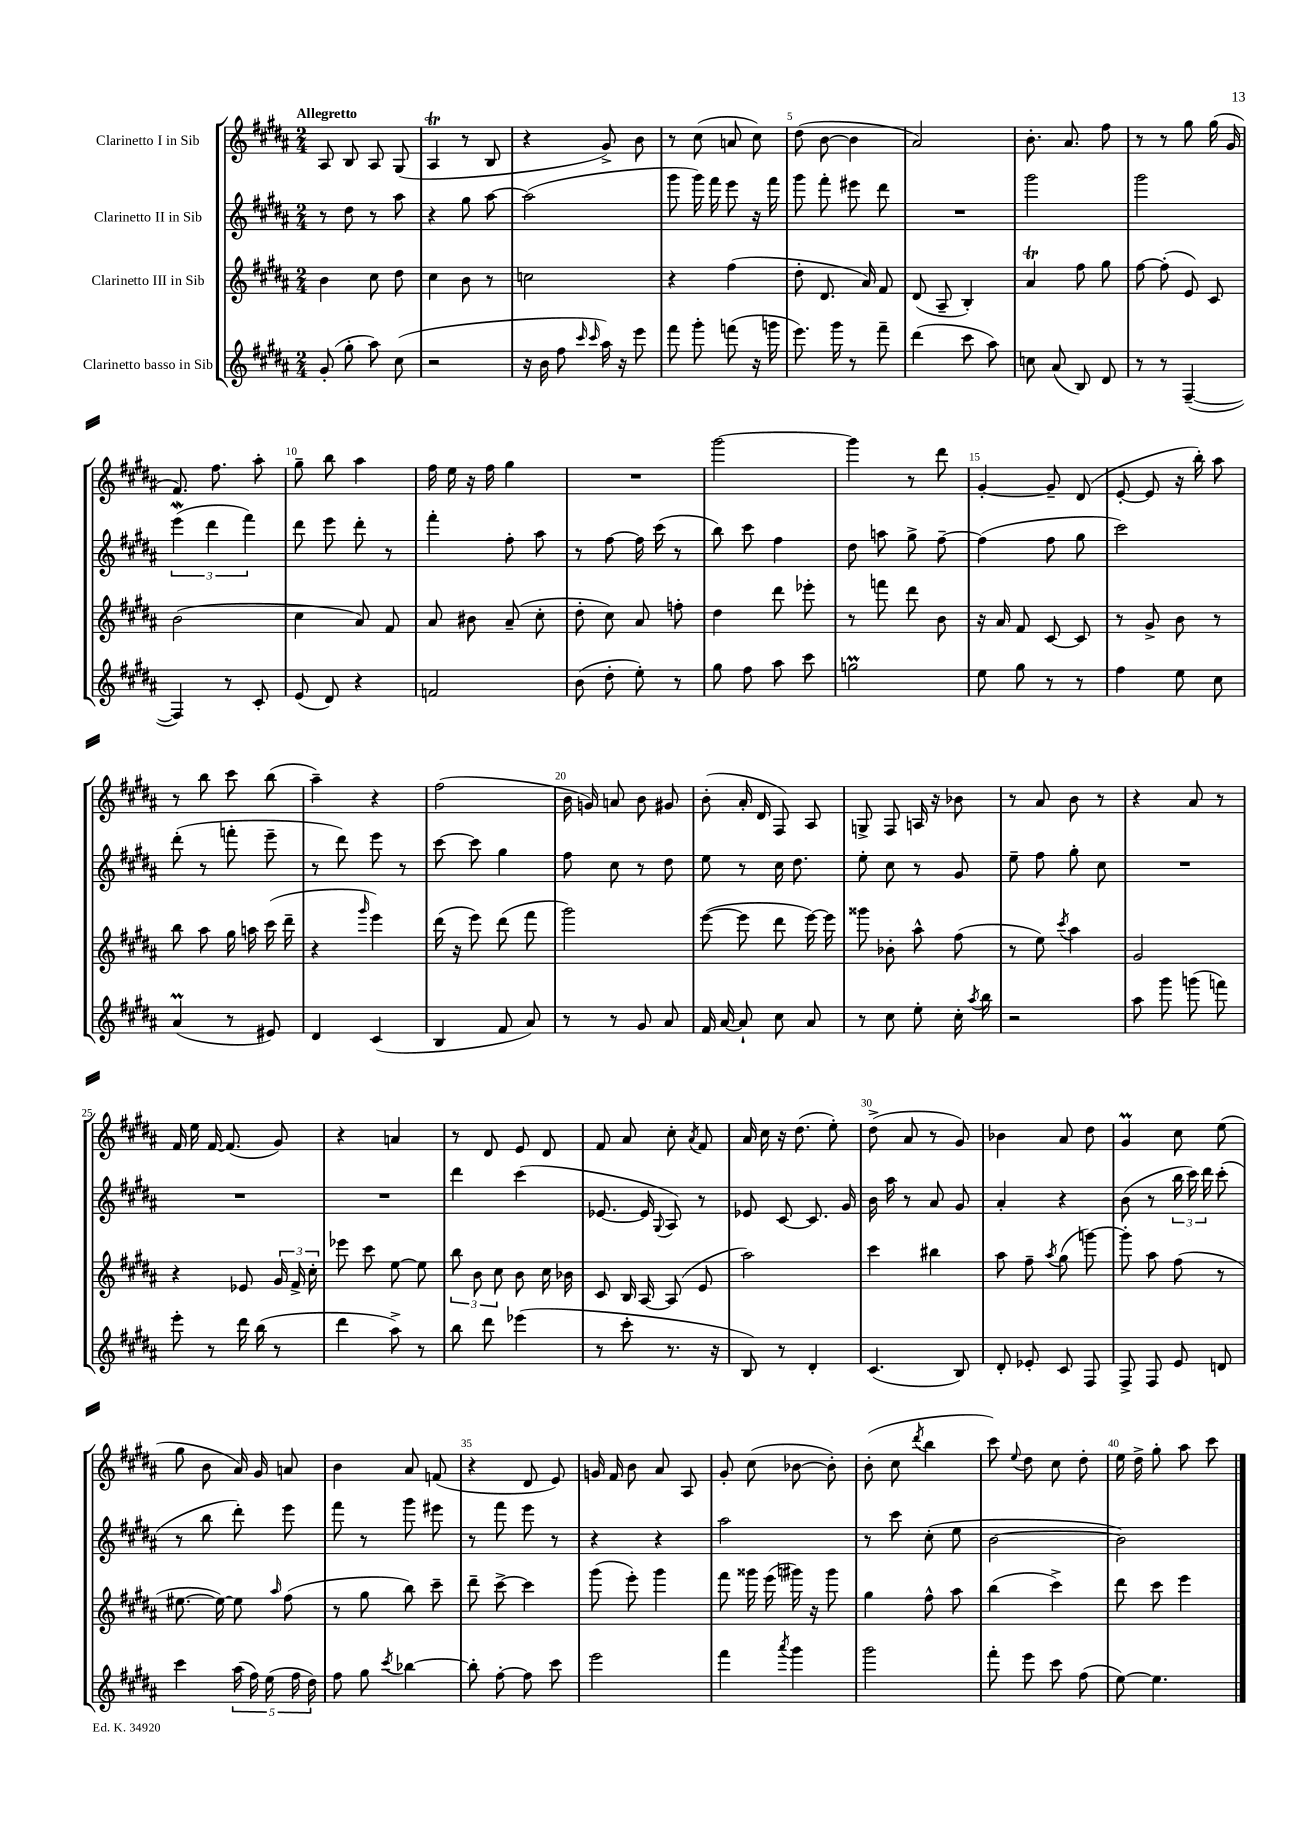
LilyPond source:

<<
\new StaffGroup <<
\new Staff = "s0" \with { instrumentName = "Clarinetto I in Sib" } {
    \clef treble \key b \major \numericTimeSignature \time 2/4 \tempo "Allegretto"
    \autoBeamOff ais8 b8 ais8 gis8( |
    ais4\trill r8 b8 |
    r4 gis'8->) b'8 |
    r8 cis''8( a'8 cis''8) |
    dis''8( b'8~ b'4 |
    ais'2) |
    b'8.-. ais'8. fis''8 |
    r8 r8 gis''8 gis''16( gis'16 |
    fis'8.) fis''8. ais''8-. |
    gis''8-- b''8 ais''4 |
    fis''16 e''16 r16 fis''16 gis''4 |
    R2 |
    gis'''2~ |
    gis'''4 r8 dis'''8 |
    gis'4~-. gis'8-- dis'8( |
    e'8~-. e'8 r16 b''16-.) ais''8 |
    r8 b''8 cis'''8 b''8( |
    ais''4--) r4 |
    fis''2( |
    b'16 g'16) a'8 b'8 gis'8 |
    b'8-.( ais'16-. dis'16 fis8) ais8 |
    g8-> fis8 a16 r16 bes'8 |
    r8 ais'8 b'8 r8 |
    r4 ais'8 r8 |
    fis'16 e''16 fis'16~ fis'8.( gis'8) |
    r4 a'4 |
    r8 dis'8 e'8 dis'8 |
    fis'8 ais'8 cis''8-. \acciaccatura { ais'8 } fis'8 |
    ais'16 cis''16 r16 dis''8.( e''8-.) |
    dis''8->( ais'8 r8 gis'8) |
    bes'4 ais'8 dis''8 |
    gis'4\prall cis''8 e''8( |
    gis''8 b'8 ais'16) gis'16 a'8 |
    b'4 ais'8 f'8( |
    r4 dis'8 e'8) |
    g'16 fis'16 b'8 ais'8 ais8 |
    gis'8-. cis''8( bes'8~ bes'8-.) |
    b'8-.( cis''8 \acciaccatura { dis'''8 } b''4 |
    cis'''8) \appoggiatura { e''8 } dis''8 cis''8 dis''8-. |
    e''16 dis''16-> gis''8-. ais''8 cis'''8 \bar "|." |
}
\new Staff = "s1" \with { instrumentName = "Clarinetto II in Sib" } {
    \clef treble \key b \major \numericTimeSignature \time 2/4
    \autoBeamOff r8 dis''8 r8 ais''8 |
    r4 gis''8 ais''8~ |
    ais''2( |
    gis'''8 gis'''16) fis'''16 e'''8 r16 fis'''16 |
    gis'''8 fis'''8-. eis'''8 dis'''8 |
    R2 |
    gis'''2 |
    gis'''2 |
    \tuplet 3/2 { e'''4\mordent( dis'''4 fis'''4) } |
    dis'''8 e'''8 dis'''8-. r8 |
    fis'''4-. fis''8-. ais''8 |
    r8 fis''8~ fis''16 cis'''16( r8 |
    b''8) cis'''8 fis''4 |
    dis''8 a''8 gis''8-> fis''8~-- |
    fis''4( fis''8 gis''8 |
    cis'''2) |
    dis'''8-.( r8 f'''8-. e'''8-- |
    r8 dis'''8) e'''8 r8 |
    cis'''8~ cis'''8 gis''4 |
    fis''8 cis''8 r8 dis''8 |
    e''8 r8 cis''16 dis''8. |
    e''8-. cis''8 r8 gis'8 |
    e''8-- fis''8 gis''8-. cis''8 |
    R2 |
    R2 |
    R2 |
    dis'''4 cis'''4( |
    ees'8.~ ees'16 \appoggiatura { gis8 } ais8) r8 |
    ees'8 cis'8~ cis'8. gis'16 |
    b'16 ais''16 r8 ais'8 gis'8 |
    ais'4-. r4 |
    b'8( r8 \tuplet 3/2 { b''16 cis'''16) dis'''16 } cis'''8-.( |
    r8 b''8 dis'''8-.) e'''8 |
    fis'''8 r8 gis'''8 eis'''8 |
    r8 fis'''8 e'''8 r8 |
    r4 r4 |
    ais''2 |
    r8 cis'''8 cis''8-.( e''8 |
    b'2~ |
    b'2) \bar "|." |
}
\new Staff = "s2" \with { instrumentName = "Clarinetto III in Sib" } {
    \clef treble \key b \major \numericTimeSignature \time 2/4
    \autoBeamOff b'4 cis''8 dis''8 |
    cis''4 b'8 r8 |
    c''2 |
    r4 fis''4( |
    dis''8-. dis'8. ais'16) fis'8 |
    dis'8( ais8-- b4-.) |
    ais'4\trill fis''8 gis''8 |
    fis''8~ fis''8-.( e'8) cis'8 |
    b'2( |
    cis''4 ais'8) fis'8 |
    ais'8 bis'8 ais'8--( cis''8-. |
    dis''8-. cis''8) ais'8 f''8-. |
    dis''4 dis'''8 ees'''8-. |
    r8 f'''8 dis'''8 b'8 |
    r16 ais'16 fis'8 cis'8~ cis'8 |
    r8 gis'8-> b'8 r8 |
    b''8 ais''8 gis''16 a''16 cis'''16( dis'''16-- |
    r4 \grace { gis'''16 } e'''4) |
    dis'''16( r16 e'''8) dis'''8( fis'''8 |
    gis'''2) |
    e'''8~( e'''8 dis'''8 e'''16~) e'''16 |
    gisis'''8 bes'8-. ais''8-^ fis''8( |
    r8 e''8) \acciaccatura { cis'''8 } ais''4 |
    gis'2 |
    r4 ees'8 \tuplet 3/2 { gis'16 fis'16-> cis''16-. } |
    ees'''8 cis'''8 e''8~ e''8 |
    \tuplet 3/2 { b''8 b'8 cis''8 } b'8 cis''16 bes'16 |
    cis'8 b16 ais16~ ais8( e'8 |
    ais''2) |
    cis'''4 bis''4 |
    ais''8 fis''8-- \acciaccatura { ais''8 } gis''8( g'''8~) |
    g'''8-. ais''8 fis''8( r8 |
    eis''8.~ eis''16~) eis''8 \grace { ais''16 } fis''8( |
    r8 gis''8 b''8) cis'''8-- |
    dis'''8-- cis'''8~-> cis'''4 |
    gis'''8( e'''8-.) gis'''4 |
    fis'''8 gisis'''16 e'''16( gis'''16) r16 gis'''8 |
    gis''4 fis''8-^ ais''8 |
    b''4( cis'''4->) |
    dis'''8 cis'''8 e'''4 \bar "|." |
}
\new Staff = "s3" \with { instrumentName = "Clarinetto basso in Sib" } {
    \clef treble \key b \major \numericTimeSignature \time 2/4
    \autoBeamOff gis'8-.( gis''8-. ais''8) cis''8( |
    r2 |
    r16 b'16 fis''8 \grace { cis'''16 cis'''16 } ais''16) r16 e'''8 |
    fis'''8 gis'''8-. f'''8( r16 g'''16 |
    e'''8.) gis'''16 r8 fis'''8-- |
    dis'''4( cis'''8 ais''8) |
    c''8 ais'8( b8) dis'8 |
    r8 r8 fis4~--( |
    fis4) r8 cis'8-. |
    e'8( dis'8) r4 |
    f'2 |
    b'8( dis''8-. e''8-.) r8 |
    gis''8 fis''8 ais''8 cis'''8 |
    g''2\prall |
    e''8 gis''8 r8 r8 |
    fis''4 e''8 cis''8 |
    ais'4\prall( r8 eis'8) |
    dis'4 cis'4( |
    b4 fis'8 ais'8) |
    r8 r8 gis'8 ais'8 |
    fis'16 ais'16~ ais'8-! cis''8 ais'8 |
    r8 cis''8 e''8-. cis''16-. \acciaccatura { ais''8 } b''16 |
    r2 |
    ais''8 gis'''8 g'''8( f'''8) |
    e'''8-. r8 dis'''16 b''16( r8 |
    dis'''4 ais''8->) r8 |
    b''8 dis'''8 ees'''4( |
    r8 cis'''8-. r8. r16 |
    b8) r8 dis'4-. |
    cis'4.( b8) |
    dis'8-. ees'8-. cis'8 fis8 |
    fis8-> fis8 e'8 d'8 |
    cis'''4 \tuplet 5/4 { ais''16( fis''16) e''16( fis''16 dis''16) } |
    fis''8 gis''8 \acciaccatura { cis'''8 } bes''4~ |
    bes''8-. fis''8~-. fis''8 cis'''8 |
    e'''2 |
    fis'''4 \acciaccatura { ais'''8 } gis'''4 |
    gis'''2 |
    fis'''8-. e'''8 cis'''8 fis''8( |
    e''8~) e''4. \bar "|." |
}
>>
>>
\layout { \context { \Score \override BarNumber.break-visibility = ##(#f #t #t) barNumberVisibility = #(every-nth-bar-number-visible 5) } }
